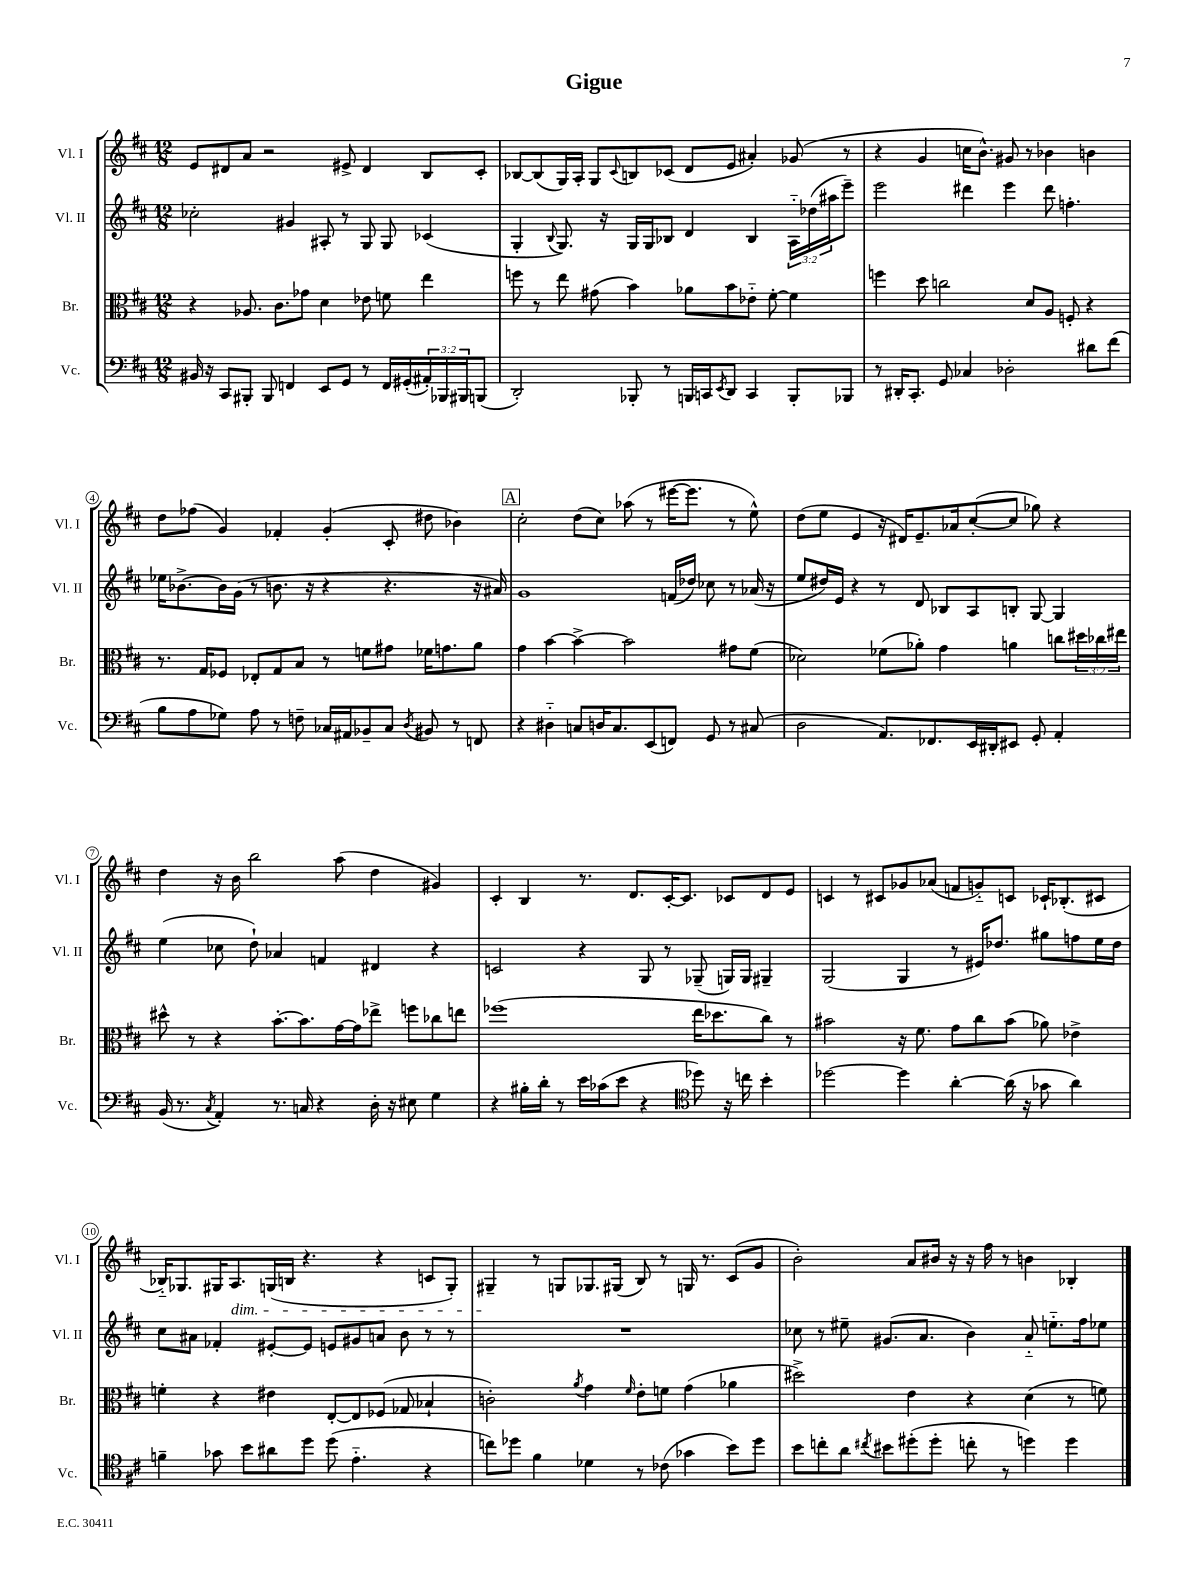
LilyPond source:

\header { title = "Gigue" }
<<
\new StaffGroup <<
\new Staff = "s0" \with { instrumentName = "Vl. I" shortInstrumentName = "Vl. I" } {
    \clef treble \key d \major \numericTimeSignature \time 12/8
    e'8 dis'8 a'8 r2 eis'8-> dis'4 b8 cis'8-. |
    bes8~ bes8( g16) a16-. g8 \appoggiatura { cis'8 } b8 ces'8( d'8 e'8 ais'4-.) ges'8( r8 |
    r4 g'4 c''16 b'8.-^) gis'8 r8 bes'4 b'4 |
    d''8 fes''8( g'4) fes'4-. g'4-.( cis'8-. dis''8 bes'4) |
    \mark \markup { \box "A" } cis''2-. d''8( cis''8) aes''8( r8 eis'''16~ eis'''8. r8 e''8-^) |
    d''8( e''8 e'4 r16 dis'16) e'8.-- aes'16 cis''8~-.( cis''8 ges''8) r4 |
    d''4 r16 b'16 b''2 a''8( d''4 gis'4) |
    cis'4-. b4 r8. d'8. cis'16~-. cis'8. ces'8 d'8 e'8 |
    c'4 r8 cis'8 ges'8 aes'8( f'8 g'8-_) c'8 ces'16-! bes8.-.( cis'8 |
    bes16-_) ges8. gis16 a8.\dim g16( b16 r4. r4 c'8 g8-.) |
    gis4--\! r8 g8 ges8. gis16( b8) r8 g16 r8. cis'8( g'8 |
    b'2-.) a'8 bis'16 r16 r16 fis''16 r8 b'4 bes4-. \bar "|." |
}
\new Staff = "s1" \with { instrumentName = "Vl. II" shortInstrumentName = "Vl. II" } {
    \clef treble \key d \major \numericTimeSignature \time 12/8 \override Staff.TupletNumber.text = #tuplet-number::calc-fraction-text
    ces''2-. gis'4 ais8-. r8 g8 g8 ces'4( |
    g4-. \appoggiatura { b8 } g8.) r16 g16 g16 bes8 d'4 bes4 \tuplet 3/2 { a16-_ des''16( ais''16 } e'''8--) |
    e'''2 dis'''4 e'''4 dis'''8 f''4.-. |
    ees''16 bes'8.~-> bes'16 g'16( r8 b'8. r16 r4 r4. r16 ais'16) |
    \mark \markup { \box "A" } g'1 f'16( des''16) ces''8 r8 aes'16( r16 |
    e''8 dis''16) e'16 r4 r8 d'8 bes8 a8 b8-. g8~ g4 |
    e''4( ces''8 d''8-!) aes'4 f'4 dis'4 r4 |
    c'2 r4 g8 r8 ges8--( g16) g16 gis4-- |
    g2( g4 r8 eis'16) des''8. gis''8 f''8 e''16 des''16 |
    cis''8 ais'8 fes'4-. eis'8~-. eis'8 e'8 gis'8 a'8 b'8 r8 r8 |
    R1. |
    ces''8 r8 eis''8-- gis'8.( a'8. b'4) a'8-_ e''8.-_ fis''16 ees''8 \bar "|." |
}
\new Staff = "s2" \with { instrumentName = "Br." shortInstrumentName = "Br." } {
    \clef alto \key d \major \numericTimeSignature \time 12/8 \override Staff.TupletNumber.text = #tuplet-number::calc-fraction-text
    r4 aes8. cis'8. ges'8 d'4 ees'8 f'8 e''4 |
    f''8 r8 e''8 gis'8( b'4) aes'8 b'8 ees'8-_ fis'8~-. fis'4 |
    f''4 d''8 c''2 d'8 a8 f8-. r4 |
    r8. g16 fes8 ees8-. g8 b8 r8 f'8 gis'8 fes'16 g'8. a'8 |
    \mark \markup { \box "A" } g'4 b'4~ b'4~-> b'2 gis'8 fis'8( |
    des'2) fes'8( aes'8-.) g'4 a'4 c''8 \tuplet 3/2 { dis''16 ces''16 eis''16 } |
    dis''8-^ r8 r4 b'8.~-. b'8. g'16~ g'16 ees''8-> f''8 ces''8 e''8 |
    fes''1( e''16 des''8. cis''8) r8 |
    bis'2 r16 fis'8. g'8 cis''8 bis'8( aes'8) ees'4-> |
    f'4-. r4 eis'4 e8~-. e8 fes8( ges8 bes4-! |
    c'2-.) \acciaccatura { a'8 } g'4 \grace { fis'16 } e'8-. f'8 g'4( aes'4 |
    dis''2->) e'4 r4 d'4( r8 f'8) \bar "|." |
}
\new Staff = "s3" \with { instrumentName = "Vc." shortInstrumentName = "Vc." } {
    \clef bass \key d \major \numericTimeSignature \time 12/8 \override Staff.TupletNumber.text = #tuplet-number::calc-fraction-text
    bis,16 r16 cis,8 bis,,8-. bis,,8 f,4 e,8 g,8 r8 f,16 gis,16-.( \tuplet 3/2 { ais,16-.) bes,,16 bis,,16 } b,,8( |
    d,2-.) bes,,8-. r8 b,,16 c,16 \acciaccatura { e,8 } d,8 c,4 b,,8-. bes,,8 |
    r8 dis,16-. cis,8.-. g,8 ces4 des2-. dis'8 fis'8( |
    b8 a8 ges8) a8 r8 f8-- ces16 ais,16 bes,8-- ces8 \acciaccatura { d8 } bis,8 r8 f,8 |
    \mark \markup { \box "A" } r4 dis4-_ c8 d16 c8. e,8( f,8) g,8 r8 cis8( |
    d2 a,8.) fes,8. e,16 dis,16-. eis,8 g,8-. a,4-. |
    b,16( r8. \acciaccatura { cis8 } a,4-.) r8. c16 r4 d16-. r16 eis8 g4 |
    r4 bis16-. d'16-. r8 e'16 ces'16( e'8 r4 \clef tenor des''8) r16 c''16 b'4-. |
    des''2~ des''4 a'4~-. a'16( r16 ges'8 a'4) |
    f'4-- ges'8 b'8 ais'8 d''8 d''8( e'4.-_ r4 |
    c''8) des''8 fis'4 des'4 r8 ces'8( ges'4 b'8) des''8 |
    b'8 c''8-. a'8 \acciaccatura { cis''8 } bis'8 dis''8-.( dis''8-. c''8-. r8 d''4) d''4 \bar "|." |
}
>>
>>
\layout { \context { \Score \override BarNumber.stencil = #(make-stencil-circler 0.1 0.3 ly:text-interface::print) } }
